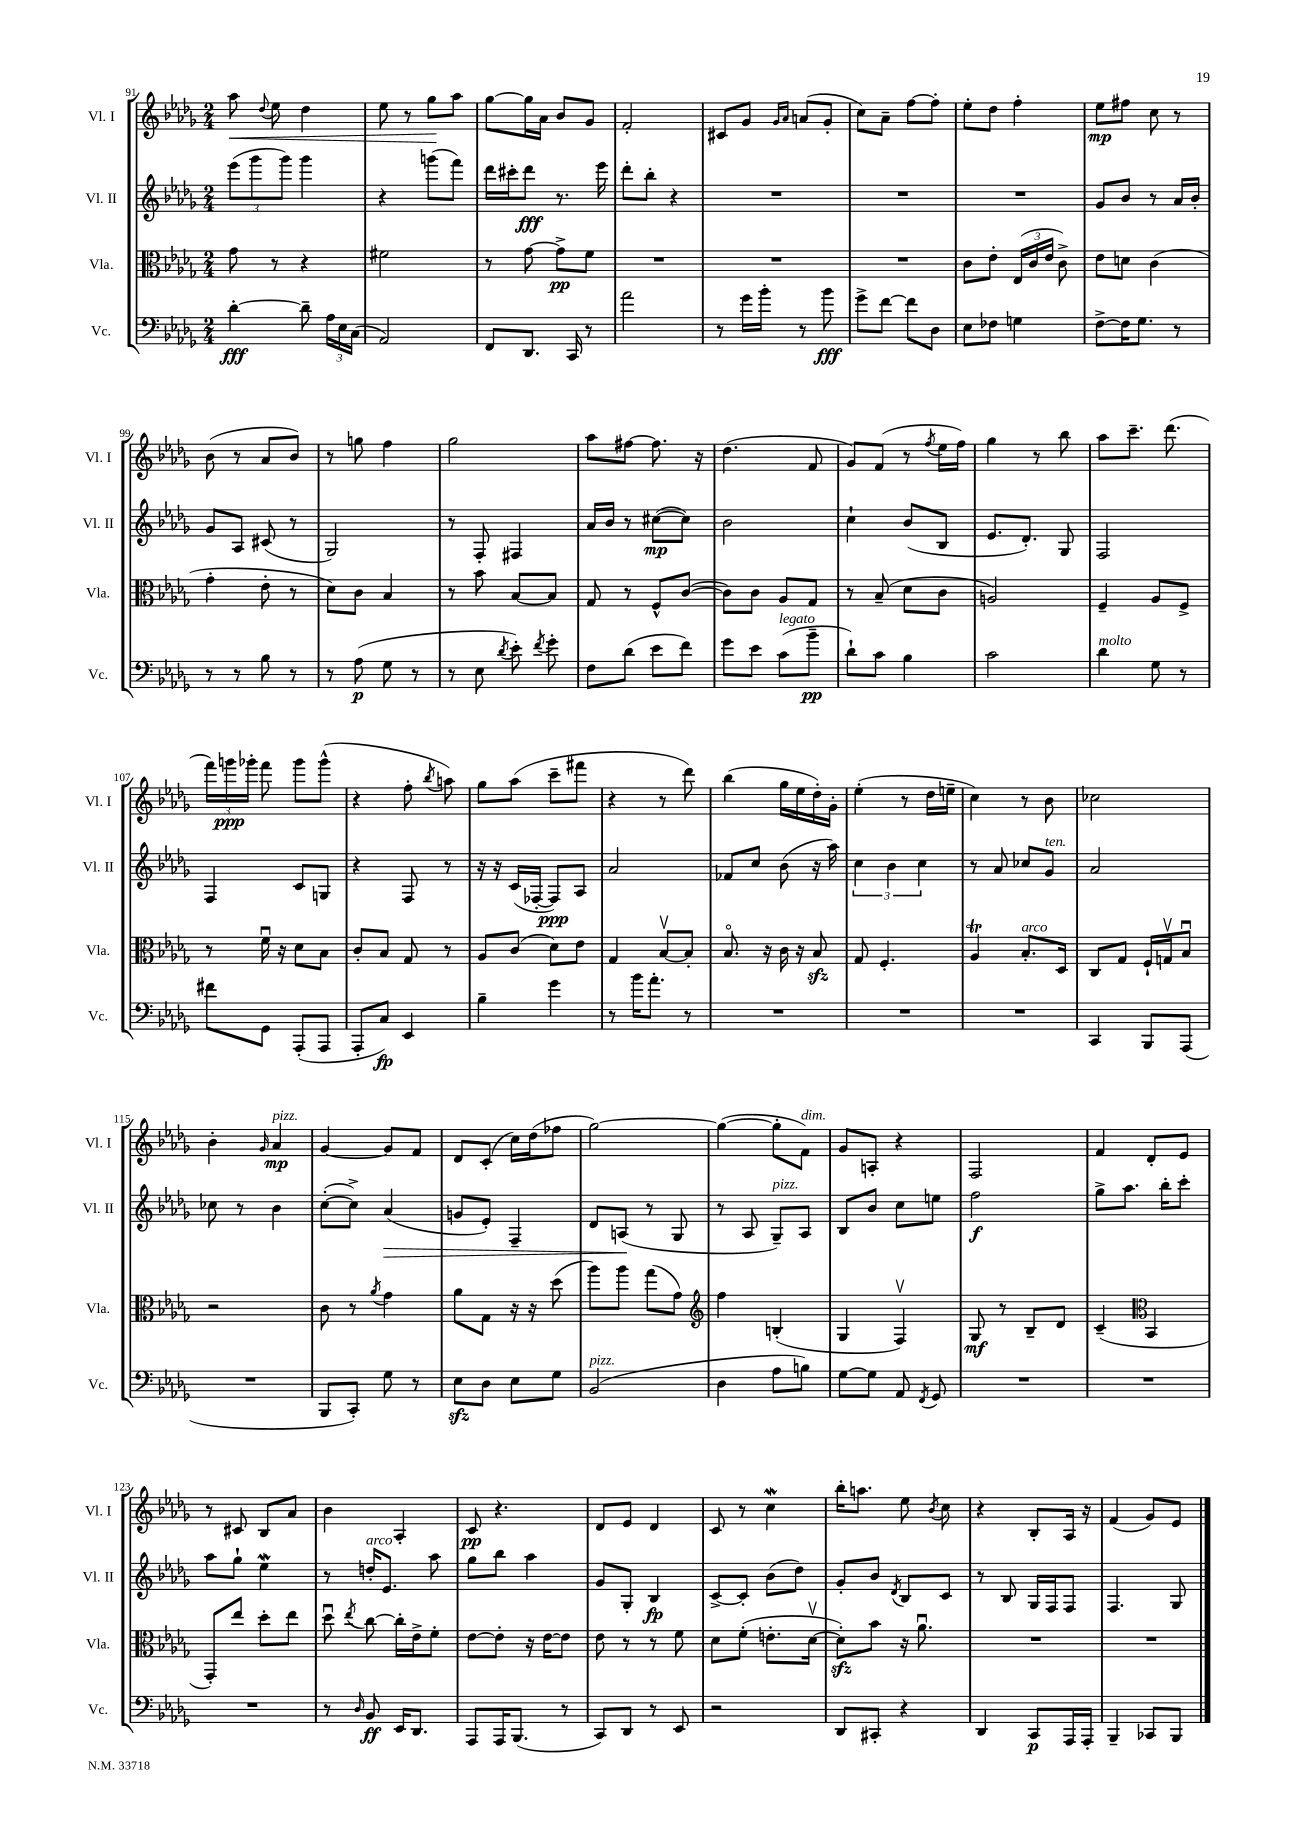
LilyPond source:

<<
\new StaffGroup <<
\new Staff = "s0" \with { instrumentName = "Vl. I" shortInstrumentName = "Vl. I" } {
    \clef treble \key des \major \numericTimeSignature \time 2/4
    \autoBeamOff aes''8\< \appoggiatura { des''8 } ees''8 des''4 |
    ees''8 r8 ges''8[\! aes''8] |
    ges''8[~ ges''16 aes'16] bes'8[ ges'8] |
    f'2-. |
    cis'8[ ges'8] \grace { ges'16[ aes'16] } a'8[( ges'8]-. |
    c''8[) aes'8]-- f''8[~ f''8]-. |
    ees''8[-. des''8] f''4-. |
    ees''8[\mp fis''8] c''8 r8 |
    bes'8( r8 aes'8[ bes'8]) |
    r8 g''8 f''4 |
    ges''2 |
    aes''8[ fis''8]~ fis''8. r16 |
    des''4.( f'8 |
    ges'8[) f'8]( r8 \acciaccatura { f''8 } ees''16[ f''16]) |
    ges''4 r8 bes''8 |
    aes''8[ c'''8.]-- des'''8.( |
    \tuplet 3/2 { f'''16[) g'''16\ppp ges'''16]-. } f'''8 ges'''8[ ges'''8]-^( |
    r4 f''8-. \acciaccatura { bes''8 } a''8) |
    ges''8[ aes''8]( c'''8[-- fis'''8] |
    r4 r8 des'''8) |
    bes''4( ges''16[ ees''16 des''16-.) ges'16]-. |
    ees''4-.( r8 des''16[ e''16]-- |
    c''4) r8 bes'8 |
    ces''2 |
    bes'4-. \grace { ges'16 } aes'4\mp^\markup { \italic "pizz." } |
    ges'4~ ges'8[ f'8] |
    des'8[ c'8]-.( c''16[) des''16( fes''8] |
    ges''2~) |
    ges''4~( ges''8[-. f'8]^\markup { \italic "dim." }) |
    ges'8[ a8]-. r4 |
    f2 |
    f'4 des'8[-. ees'8] |
    r8 cis'8 bes8[ aes'8] |
    bes'4 aes4-. |
    c'8\pp r4. |
    des'8[ ees'8] des'4 |
    c'8 r8 c''4\mordent |
    bes''16[-. a''8.] ees''8 \acciaccatura { bes'8 } c''8 |
    r4 bes8[-. aes16] r16 |
    f'4( ges'8[) ees'8] \bar "|." |
}
\new Staff = "s1" \with { instrumentName = "Vl. II" shortInstrumentName = "Vl. II" } {
    \clef treble \key des \major \numericTimeSignature \time 2/4
    \autoBeamOff \tuplet 3/2 { ees'''8[( ges'''8 ges'''8]) } ges'''4 |
    r4 g'''8[( f'''8]) |
    des'''16[ cis'''16-. des'''8]\fff r8. ees'''16 |
    des'''8[-. bes''8]-. r4 |
    R2 |
    R2 |
    R2 |
    ges'8[ bes'8] r8 aes'16[ bes'16]-. |
    ges'8[ aes8] cis'8( r8 |
    ges2) |
    r8 f8-. fis4 |
    aes'16[ bes'16] r8 cis''8[~\mp( cis''8]) |
    bes'2 |
    c''4-! bes'8[( bes8] |
    ees'8.[ des'8.]-.) ges8 |
    f2 |
    f4 c'8[ g8] |
    r4 f8 r8 |
    r16 r16 c'16[( fes16]~-. fes8[\ppp) aes8] |
    aes'2 |
    fes'8[ c''8] bes'8( r16 aes''16) |
    \tuplet 3/2 { c''4 bes'4 c''4 } |
    r8 aes'8 ces''8[ ges'8]^\markup { \italic "ten." } |
    aes'2 |
    ces''8 r8 bes'4 |
    c''8[~-.( c''8]->) aes'4\>( |
    g'8[ ees'8]-.) f4-- |
    des'8[ a8]\!( r8 ges8 |
    r8 aes8 ges8[--^\markup { \italic "pizz." }) aes8] |
    bes8[ bes'8] c''8[ e''8] |
    f''2\f |
    ges''8[-> aes''8.] bes''16[-. c'''8]-. |
    aes''8[ ges''8]-! ees''4\mordent |
    r8 d''16[-.^\markup { \italic "arco" } ees'8.] aes''8 |
    ges''8[ bes''8] aes''4 |
    ges'8[ ges8]-. bes4\fp |
    c'8[~-> c'8]-. bes'8[( des''8]) |
    ges'8[-. bes'8] \acciaccatura { des'8 } bes8[ c'8] |
    r8 bes8 ges16[ f16 f8] |
    f4. ges8 \bar "|." |
}
\new Staff = "s2" \with { instrumentName = "Vla." shortInstrumentName = "Vla." } {
    \clef alto \key des \major \numericTimeSignature \time 2/4
    \autoBeamOff ges'8 r8 r4 |
    fis'2 |
    r8 ges'8~ ges'8[->\pp f'8] |
    R2 |
    R2 |
    R2 |
    c'8[ ees'8]-. \tuplet 3/2 { ees16[( c'16 ees'16] } c'8->) |
    ees'8[ d'8] c'4( |
    ges'4-. ees'8-. r8 |
    des'8[) c'8] bes4 |
    r8 bes'8 bes8[~ bes8] |
    ges8 r8 f8[-^ c'8]~( |
    c'8[) c'8] aes8[ ges8] |
    r8 bes8--( des'8[ c'8] |
    a2) |
    f4-- aes8[ f8]-> |
    r8 f'16\downbow r16 des'8[ bes8] |
    c'8[-. bes8] ges8 r8 |
    aes8[ c'8]( des'8[) ees'8] |
    ges4 bes8[~\upbow bes8]-. |
    bes8.\flageolet r16 c'16 r16 bes8\sfz |
    ges8 f4.-. |
    aes4\trill bes8.[-.^\markup { \italic "arco" } des16] |
    c8[ ges8] f16[-! g16\upbow bes8]\downbow |
    r2 |
    c'8 r8 \acciaccatura { aes'8 } ges'4 |
    aes'8[ ges8] r16 r16 des''8( |
    aes''8[) aes''8] ges''8[( ges'8]) |
    \clef treble f''4 b4-.( |
    ges4 f4\upbow) |
    ges8\mf r8 bes8[-- des'8] |
    c'4--( \clef alto bes,4 |
    ges,8[-.) ees''8] des''8[-. ees''8] |
    des''8\downbow \acciaccatura { ees''8 } c''8~ c''16[-. ees'16-> f'8]-. |
    ees'8[~ ees'8]-. r16 ees'16[~ ees'8] |
    ees'8 r8 r8 f'8 |
    des'8[ f'8]-.( e'8.[-. des'16]~\upbow |
    des'8[-.\sfz) bes'8] r16 aes'8.\downbow |
    R2 |
    R2 \bar "|." |
}
\new Staff = "s3" \with { instrumentName = "Vc." shortInstrumentName = "Vc." } {
    \clef bass \key des \major \numericTimeSignature \time 2/4
    \autoBeamOff des'4~-.\fff des'8-- \tuplet 3/2 { aes16[ ees16 c16]( } |
    aes,2) |
    f,8[ des,8.] c,16 r8 |
    aes'2 |
    r8 ges'16[ bes'16]-. r8 bes'8\fff |
    ges'8[-> f'8]~ f'8[ des8] |
    ees8[ fes8] g4 |
    f8[~-> f16 ges8.] r8 |
    r8 r8 bes8 r8 |
    r8 aes8\p( ges8 r8 |
    r8 ees8 \acciaccatura { des'8 } ees'8-.) \acciaccatura { f'8 } ges'8-. |
    f8[ des'8]( ees'8[ f'8]) |
    ges'8[ ees'8] c'8[^\markup { \italic "legato" }( bes'8]--\pp |
    des'8[-!) c'8] bes4 |
    c'2 |
    des'4^\markup { \italic "molto" } ges8 r8 |
    fis'8[ ges,8] aes,,8[-.( aes,,8] |
    aes,,8[-. c8]\fp) ees,4 |
    bes4-- ges'4 |
    r8 bes'16[ aes'8.]-. r8 |
    R2 |
    R2 |
    R2 |
    c,4 bes,,8[ aes,,8]( |
    R2 |
    bes,,8[ c,8]-.) ges8 r8 |
    ees8[\sfz des8] ees8[ ges8] |
    bes,2^\markup { \italic "pizz." }( |
    des4 aes8[ b8]) |
    ges8[~ ges8] aes,8 \acciaccatura { f,8 } ges,8 |
    R2 |
    R2 |
    R2 |
    r8 \grace { des16 } bes,8\ff ees,16[ des,8.] |
    aes,,8[ aes,,16 bes,,8.]( r8 |
    c,8[) des,8] r8 ees,8 |
    r2 |
    des,8[ cis,8]-. r4 |
    des,4 c,8[\p aes,,16 aes,,16]-. |
    bes,,4-- ces,8[ bes,,8] \bar "|." |
}
>>
>>
\layout { \context { \Score currentBarNumber = #91 } }
